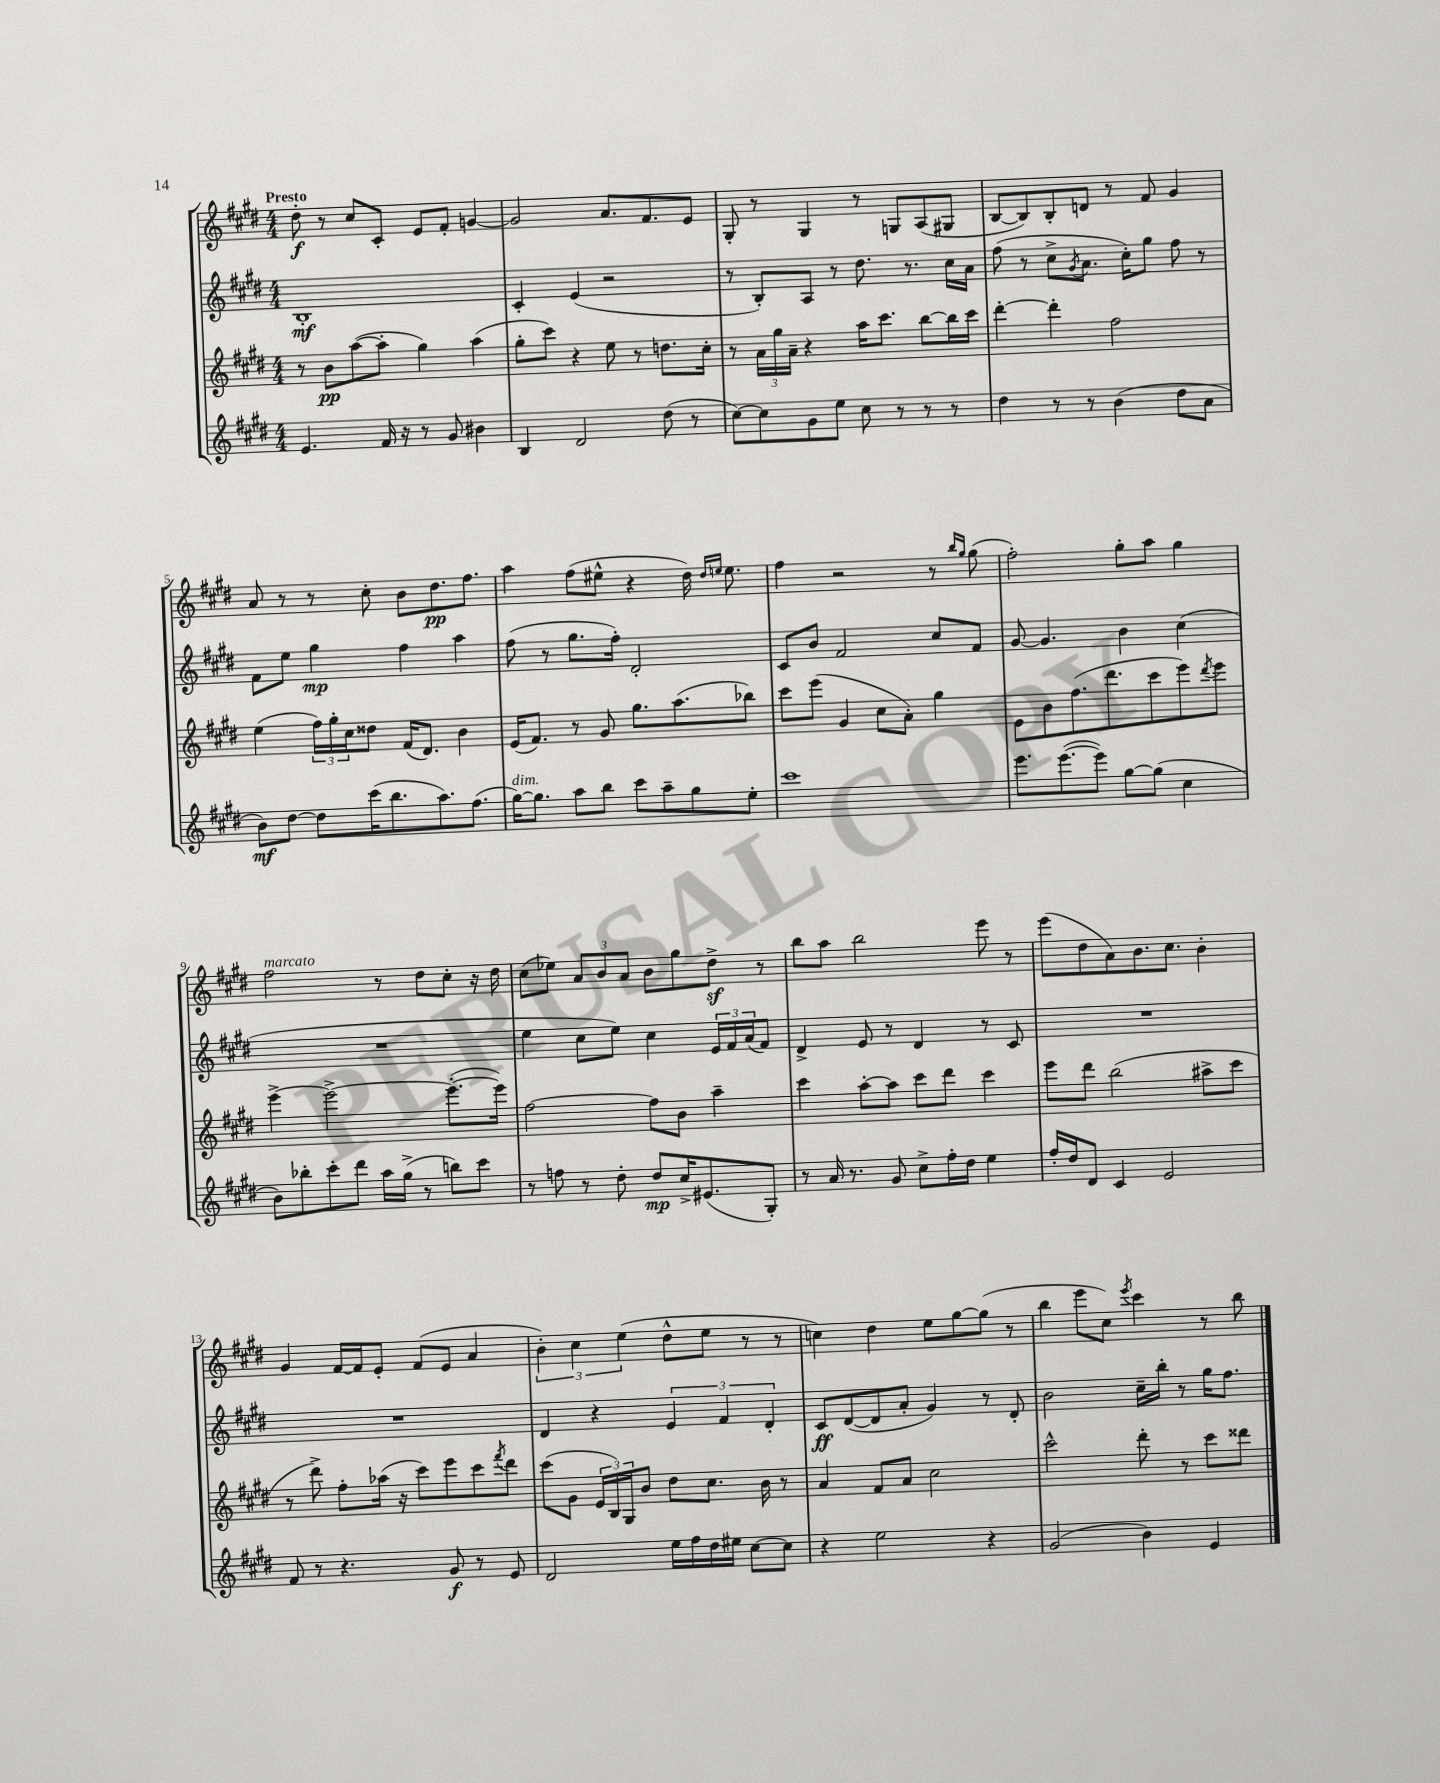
<<
\new StaffGroup <<
\new Staff = "s0" {
    \clef treble \key e \major \numericTimeSignature \time 4/4 \tempo "Presto"
    dis''8-.\f r8 cis''8 cis'8-. e'8 fis'8-. g'4~ |
    g'2 a'8. fis'8. e'8 |
    gis8-. r8 gis4 r8 g8 a8( gis8 |
    b8~ b8) b8-. d'8 r8 fis'8 gis'4 |
    a'8 r8 r8 cis''8-. b'8 dis''8.\pp fis''8. |
    a''4 fis''8( eis''8-^ r4 dis''16) \grace { dis''16 e''16 } e''8. |
    fis''4 r2 r8 \grace { b''16 gis''16 } gis''8( |
    fis''2-.) gis''8-. a''8 gis''4 |
    fis''2^\markup { \italic "marcato" } r8 dis''8 cis''8-. r16 dis''16 |
    cis''8( ees''8) \tuplet 3/2 { a'8 b'8 a'8 } b'8 gis''8 dis''8->\sf r8 |
    b''8 a''8 b''2 e'''8 r8 |
    e'''8( dis''8 a'8) b'8. cis''8. b'4-. |
    gis'4 fis'16~ fis'16 e'8-. fis'8( e'8 a'4 |
    \tuplet 3/2 { b'4-.) cis''4 e''4( } dis''8-^ e''8 r8 r8 |
    c''4) dis''4 e''8 gis''8~ gis''8( r8 |
    b''4 e'''8 cis''8) \acciaccatura { e'''8 } cis'''4 r8 b''8 \bar "|." |
}
\new Staff = "s1" {
    \clef treble \key e \major \numericTimeSignature \time 4/4
    b1-.\mf |
    cis'4-. e'4( r2 |
    r8 b8-.) a8 r8 dis''8. r8. cis''16 a'16 |
    fis''8( r8 cis''8-> \acciaccatura { gis'8 } a'8. cis''16-.) gis''8 fis''8 r8 |
    fis'8 e''8 gis''4\mp fis''4 a''4 |
    fis''8( r8 gis''8. fis''16-.) dis'2-. |
    cis'8 b'8 fis'2 cis''8 fis'8 |
    gis'8~ gis'4. b'4 cis''4( |
    R1 |
    e''4 cis''8 e''8) cis''4 \tuplet 3/2 { e'16 fis'16 a'16( } fis'8) |
    dis'4-> e'8 r8 dis'4 r8 cis'8 |
    R1 |
    R1 |
    dis'4 r4 \tuplet 3/2 { e'4 fis'4 dis'4-. } |
    cis'8\ff dis'8~( dis'8 a'8-. gis'4) r8 dis'8-. |
    b'2 cis''16-- b''16-. r8 gis''16 fis''8. \bar "|." |
}
\new Staff = "s2" {
    \clef treble \key e \major \numericTimeSignature \time 4/4
    r8 b'8\pp a''8~( a''8-. gis''4) a''4( |
    gis''8-. cis'''8) r4 e''8 r8 d''8. cis''16-. |
    r8 \tuplet 3/2 { a'16 gis''16 a'16-- } r4 a''16 cis'''8. b''8~ b''16 cis'''16 |
    dis'''4~-. dis'''4-. fis''2 |
    e''4( \tuplet 3/2 { fis''16) gis''16-. cis''16 } disis''8 fis'16( dis'8.) b'4 |
    e'16( fis'8.) r8 gis'8 gis''8. a''8.( bes''8) |
    cis'''8 e'''8( gis'4 cis''8 a'8-.) gis''4 |
    e'8 b'8 fis''8.( dis'''8. cis'''8 e'''8) \acciaccatura { dis'''8 } e'''8 |
    e'''4~-> e'''2~-> e'''8.~-.( e'''16) |
    fis''2~ fis''8 b'8 a''4-- |
    cis'''4 a''8~-. a''8 cis'''8 dis'''8 cis'''4 |
    e'''8 dis'''8 b''2( ais''8-> cis'''8 |
    r8 dis'''8->) fis''8-. aes''16( r16 cis'''8) e'''8 cis'''8 \acciaccatura { fis'''8 } dis'''8 |
    cis'''8( gis'8 \tuplet 3/2 { e'16 b16) gis16 } b'8 dis''8 cis''8. b'16 r8 |
    a'4 fis'8 a'8 cis''2 |
    cis'''2-^ dis'''8-. r8 cis'''8 disis'''8 \bar "|." |
}
\new Staff = "s3" {
    \clef treble \key e \major \numericTimeSignature \time 4/4
    e'4. fis'16 r16 r8 gis'8 bis'4 |
    b4 dis'2 dis''8( r8 |
    cis''8~) cis''8 gis'8 e''8 cis''8 r8 r8 r8 |
    dis''4 r8 r8 b'4( dis''8 a'8 |
    b'8\mf) dis''8~ dis''8 cis'''16( b''8. a''8.) fis''8.( |
    gis''16~^\markup { \italic "dim." }) gis''8. a''8 b''8 cis'''8 a''8-- gis''8 e''8-. |
    cis'''1 |
    e'''8. e'''8.~( e'''8) gis''8~ gis''8( cis''4 |
    b'8) bes''8-. cis'''8-. dis'''8 a''16 gis''16->( r8 b''8) cis'''8 |
    r8 f''8 r8 dis''8-. dis''8\mp cis''16-> eis'8.( gis8-.) |
    r8 a'16 r8. gis'8 cis''8-> fis''16-. dis''16 e''4 |
    fis''16-. dis''16 dis'8 cis'4 e'2 |
    fis'8 r8 r4. gis'8\f r8 e'8 |
    dis'2 e''16 fis''16 dis''16 eis''16 cis''8~ cis''8 |
    r4 e''2 r4 |
    gis'2( b'4) e'4 \bar "|." |
}
>>
>>
